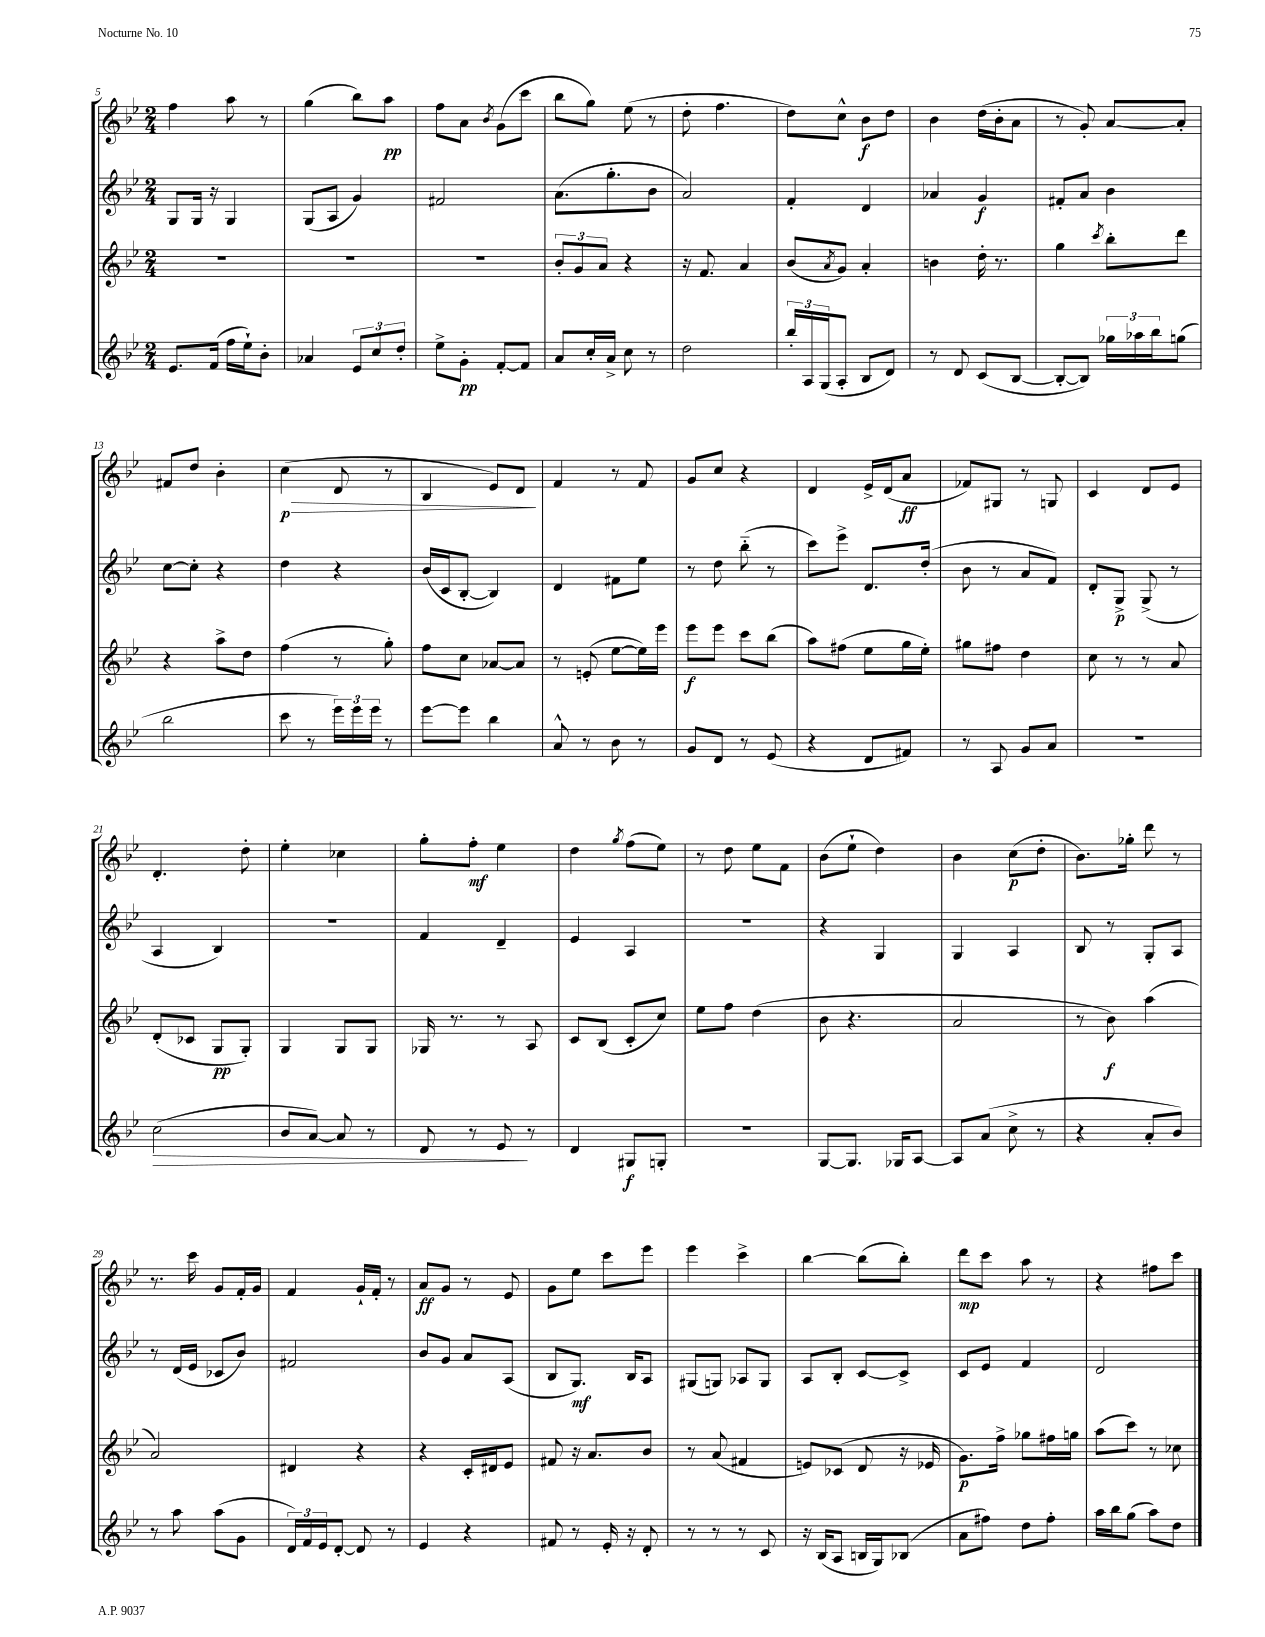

**kern	**dynam	**kern	**dynam	**kern	**dynam	**kern	**dynam
*part4	*part4	*part3	*part3	*part2	*part2	*part1	*part1
*staff4	*staff4	*staff3	*staff3	*staff2	*staff2	*staff1	*staff1
*clefG2	*	*clefG2	*	*clefG2	*	*clefG2	*
*k[b-e-]	*	*k[b-e-]	*	*k[b-e-]	*	*k[b-e-]	*
*M2/4	*	*M2/4	*	*M2/4	*	*M2/4	*
=5	=5	=5	=5	=5	=5	=5	=5
8.e-/L	.	2r	.	8G/L	.	4ff\	.
.	.	.	.	16G/Jk	.	.	.
(16f/Jk	.	.	.	16r	.	.	.
16ff\LL	.	.	.	4G/	.	8aa\	.
16ee-`\J)	.	.	.	.	.	.	.
8b-'\J	.	.	.	.	.	8r	.
=6	=6	=6	=6	=6	=6	=6	=6
4a-X/	.	2r	.	(8G/L	.	(4gg\	.
.	.	.	.	8A/J	.	.	.
12e-/L	.	.	.	4g/)	.	8bb-\L)	.
12cc/	.	.	.	.	.	.	.
.	.	.	.	.	.	8aa\J	pp
12dd'/J	.	.	.	.	.	.	.
=7	=7	=7	=7	=7	=7	=7	=7
8ee-^\L	.	2r	.	2f#X/	.	8ff\L	.
8g'\J	pp	.	.	.	.	8a\J	.
.	.	.	.	.	.	8qb-/	.
[8f'/L	.	.	.	.	.	(8g\L	.
8f/J]	.	.	.	.	.	8ccc\J	.
=8	=8	=8	=8	=8	=8	=8	=8
8a/L	.	12b-'/L	.	(8.a\L	.	8bb-\L	.
.	.	12g/	.	.	.	.	.
16cc'/L	.	.	.	.	.	8gg\J)	.
.	.	12a/J	.	.	.	.	.
16a^/JJ	.	.	.	8.gg'\	.	.	.
8cc\	.	4r	.	.	.	(8ee-\	.
8r	.	.	.	8b-\J	.	8r	.
=9	=9	=9	=9	=9	=9	=9	=9
2dd\	.	16r	.	2a/)	.	8dd'\	.
.	.	8.f/	.	.	.	.	.
.	.	.	.	.	.	4.ff\	.
.	.	4a/	.	.	.	.	.
=10	=10	=10	=10	=10	=10	=10	=10
24bb-'/LL	.	(8b-/L	.	4f'/	.	8dd\L)	.
24A/	.	.	.	.	.	.	.
(24G/J	.	.	.	.	.	.	.
.	.	8qa/	.	.	.	.	.
8A'/J	.	8g/J)	.	.	.	8cc^^\J	.
8B-/L	.	4a'/	.	4d/	.	8b-\L	f
8d/J)	.	.	.	.	.	8dd\J	.
=11	=11	=11	=11	=11	=11	=11	=11
8r	.	4bn\	.	4a-X/	.	4b-\	.
8d/	.	.	.	.	.	.	.
(8c/L	.	16dd'\	.	4g/	f	(16dd\LL	.
.	.	8.r	.	.	.	16b-'\J	.
[8B-/J	.	.	.	.	.	8a\J	.
=12	=12	=12	=12	=12	=12	=12	=12
8B-'/L_	.	4gg\	.	8f#X'/L	.	8r	.
8B-/J])	.	.	.	8a/J	.	8g'/)	.
.	.	8qccc/	.	.	.	.	.
24gg-X\LL	.	8bb-'\L	.	4b-\	.	[8a/L	.
24aa-X\	.	.	.	.	.	.	.
24bb-\J	.	.	.	.	.	.	.
(8ggn\J	.	8ddd\J	.	.	.	8a'/J]	.
!!LO:LB:g=z
=13	=13	=13	=13	=13	=13	=13	=13
2bb-\	.	4r	.	[8cc\L	.	8f#X/L	.
.	.	.	.	8cc'\J]	.	8dd/J	.
.	.	8aa^\L	.	4r	.	4b-'\	.
.	.	8dd\J	.	.	.	.	.
=14	=14	=14	=14	=14	=14	=14	=14
!	!	!	!	!	!	!	!LO:HP:b
8ccc\	.	(4ff\	.	4dd\	.	(4cc\	> p
8r	.	.	.	.	.	.	.
24eee-\LL)	.	8r	.	4r	.	8d/	.
24eee-\	.	.	.	.	.	.	.
24eee-\JJ	.	.	.	.	.	.	.
8r	.	8gg'\)	.	.	.	8r	.
=15	=15	=15	=15	=15	=15	=15	=15
[8eee-\L	.	8ff\L	.	(16b-/LL	.	4B-/	.
.	.	.	.	16c/J	.	.	.
8eee-\J]	.	8cc\J	.	[8B-'/J	.	.	.
4bb-\	.	[8a-X/L	.	4B-/])	.	8e-/L)	.
.	.	8a-/J]	.	.	.	8d/J	.
.	.	.	.	.	.	.	]
=16	=16	=16	=16	=16	=16	=16	=16
8a^^/	.	8r	.	4d/	.	4f/	.
8r	.	(8en'/	.	.	.	.	.
8b-\	.	[8ee-\L	.	8f#X\L	.	8r	.
8r	.	16ee-\L])	.	8ee-\J	.	8f/	.
.	.	16eee-\JJ	.	.	.	.	.
=17	=17	=17	=17	=17	=17	=17	=17
8g/L	.	8eee-\L	f	8r	.	8g/L	.
8d/J	.	8eee-\J	.	8dd\	.	8cc/J	.
8r	.	8ccc\L	.	(8bb-\	.	4r	.
(8e-/	.	(8bb-\J	.	8r	.	.	.
=18	=18	=18	=18	=18	=18	=18	=18
4r	.	8aa\L)	.	8ccc\L)	.	4d/	.
.	.	(8ff#X\J	.	8eee-^\J	.	.	.
8d/L	.	8ee-\L	.	8.d/L	.	16e-^/LL	.
.	.	.	.	.	.	(16d/J	.
8f#X/J)	.	16gg\L	.	.	.	8a/J	ff
.	.	16ee-'\JJ)	.	(16dd'/Jk	.	.	.
=19	=19	=19	=19	=19	=19	=19	=19
8r	.	8gg#X\L	.	8b-\	.	8f-X/L)	.
8A/	.	8ff#X\J	.	8r	.	8G#X/J	.
8g/L	.	4dd\	.	8a/L	.	8r	.
8a/J	.	.	.	8f/J)	.	8Gn/	.
=20	=20	=20	=20	=20	=20	=20	=20
2r	.	8cc\	.	8d'/L	.	4c/	.
.	.	8r	.	8G^/J	p	.	.
.	.	8r	.	(8G^/	.	8d/L	.
.	.	8a/	.	8r	.	8e-/J	.
!!LO:LB:g=z
=21	=21	=21	=21	=21	=21	=21	=21
!	!LO:HP:b	!	!	!	!	!	!
(2cc\	>	(8d'/L	.	4A/	.	4.d'/	.
.	.	8c-X/J	.	.	.	.	.
.	.	8G/L	pp	4B-/)	.	.	.
.	.	8G'/J)	.	.	.	8dd'\	.
=22	=22	=22	=22	=22	=22	=22	=22
8b-/L	.	4G/	.	2r	.	4ee-'\	.
[8a/J)	.	.	.	.	.	.	.
8a/]	.	8G/L	.	.	.	4cc-X\	.
8r	.	8G/J	.	.	.	.	.
=23	=23	=23	=23	=23	=23	=23	=23
8d/	.	16G-X/	.	4f/	.	8gg'\L	.
.	.	8.r	.	.	.	.	.
8r	.	.	.	.	.	8ff'\J	mf
8e-/	.	8r	.	4d~/	.	4ee-\	.
8r	]	8A/	.	.	.	.	.
=24	=24	=24	=24	=24	=24	=24	=24
4d/	.	8c/L	.	4e-/	.	4dd\	.
.	.	(8B-/J	.	.	.	.	.
.	.	.	.	.	.	8qgg/	.
8G#X/L	f	8c'/L	.	4A/	.	(8ff\L	.
8Gn'/J	.	8cc/J)	.	.	.	8ee-\J)	.
=25	=25	=25	=25	=25	=25	=25	=25
2r	.	8ee-\L	.	2r	.	8r	.
.	.	8ff\J	.	.	.	8dd\	.
.	.	(4dd\	.	.	.	8ee-\L	.
.	.	.	.	.	.	8f\J	.
=26	=26	=26	=26	=26	=26	=26	=26
[8G/L	.	8b-\	.	4r	.	(8b-\L	.
8.G/J]	.	4.r	.	.	.	8ee-`\J	.
.	.	.	.	4G/	.	4dd\)	.
16G-X/KL	.	.	.	.	.	.	.
[8A/J	.	.	.	.	.	.	.
=27	=27	=27	=27	=27	=27	=27	=27
8A/L]	.	2a/	.	4G/	.	4b-\	.
(8a/J	.	.	.	.	.	.	.
8cc^\	.	.	.	4A/	.	(8cc\L	p
8r	.	.	.	.	.	8dd'\J	.
=28	=28	=28	=28	=28	=28	=28	=28
4r	.	8r	.	8B-/	.	8.b-\L)	.
.	.	8b-\)	f	8r	.	.	.
.	.	.	.	.	.	16gg-X'\Jk	.
8a'/L	.	(4aa\	.	8G'/L	.	8ddd\	.
8b-/J)	.	.	.	8A/J	.	8r	.
!!LO:LB:g=z
=29	=29	=29	=29	=29	=29	=29	=29
8r	.	2a/)	.	8r	.	8.r	.
8aa\	.	.	.	(16d/LL	.	.	.
.	.	.	.	16e-/JJ	.	16ccc\	.
(8aa\L	.	.	.	8c-X/L	.	8g/L	.
8g\J	.	.	.	8b-/J)	.	16f'/L	.
.	.	.	.	.	.	16g/JJ	.
=30	=30	=30	=30	=30	=30	=30	=30
24d/LL)	.	4d#X/	.	2f#X/	.	4f/	.
24f/	.	.	.	.	.	.	.
24e-/J	.	.	.	.	.	.	.
[8d'/J	.	.	.	.	.	.	.
8d/]	.	4r	.	.	.	16g`/LL	.
.	.	.	.	.	.	16f'/JJ	.
8r	.	.	.	.	.	8r	.
=31	=31	=31	=31	=31	=31	=31	=31
4e-/	.	4r	.	8b-/L	.	8a/L	ff
.	.	.	.	8g/J	.	8g/J	.
4r	.	16c'/LL	.	8a/L	.	8r	.
.	.	16d#X/J	.	.	.	.	.
.	.	8e-/J	.	(8A/J	.	8e-/	.
=32	=32	=32	=32	=32	=32	=32	=32
8f#X/	.	8f#X/	.	8B-/L	.	8g\L	.
8r	.	16r	.	8.G/J)	mf	8ee-\J	.
.	.	8.a/L	.	.	.	.	.
16e-'/	.	.	.	.	.	8ccc\L	.
16r	.	.	.	16B-/KL	.	.	.
8d'/	.	8b-/J	.	8A/J	.	8eee-\J	.
=33	=33	=33	=33	=33	=33	=33	=33
8r	.	8r	.	(8G#X/L	.	4eee-\	.
8r	.	(8a/	.	8Gn/J)	.	.	.
8r	.	4f#X/	.	8A-X/L	.	4ccc^\	.
8c/	.	.	.	8G/J	.	.	.
=34	=34	=34	=34	=34	=34	=34	=34
16r	.	8en/L)	.	8A/L	.	[4bb-\	.
(16B-/KL	.	.	.	.	.	.	.
8A/J	.	(8c-X/J	.	8B-'/J	.	.	.
16Bn/LL	.	8d/	.	[8c/L	.	(8bb-\L]	.
16G/J)	.	.	.	.	.	.	.
(8B-X/J	.	16r	.	8c^/J]	.	8bb-'\J)	.
.	.	16e-X/	.	.	.	.	.
=35	=35	=35	=35	=35	=35	=35	=35
8a\L	.	8.g\L)	p	8c/L	.	8ddd\L	mp
8ff#X\J)	.	.	.	8e-/J	.	8ccc\J	.
.	.	16ff^\Jk	.	.	.	.	.
8dd\L	.	8gg-X\L	.	4f/	.	8aa\	.
8ff#'\J	.	16ff#X\L	.	.	.	8r	.
.	.	16ggn\JJ	.	.	.	.	.
=36	=36	=36	=36	=36	=36	=36	=36
16aa\LL	.	(8aa\L	.	2d/	.	4r	.
16bb-\J	.	.	.	.	.	.	.
(8gg\J	.	8ccc\J)	.	.	.	.	.
8aa\L)	.	8r	.	.	.	8ff#X\L	.
8dd\J	.	8cc-X\	.	.	.	8ccc\J	.
==	==	==	==	==	==	==	==
*-	*-	*-	*-	*-	*-	*-	*-
